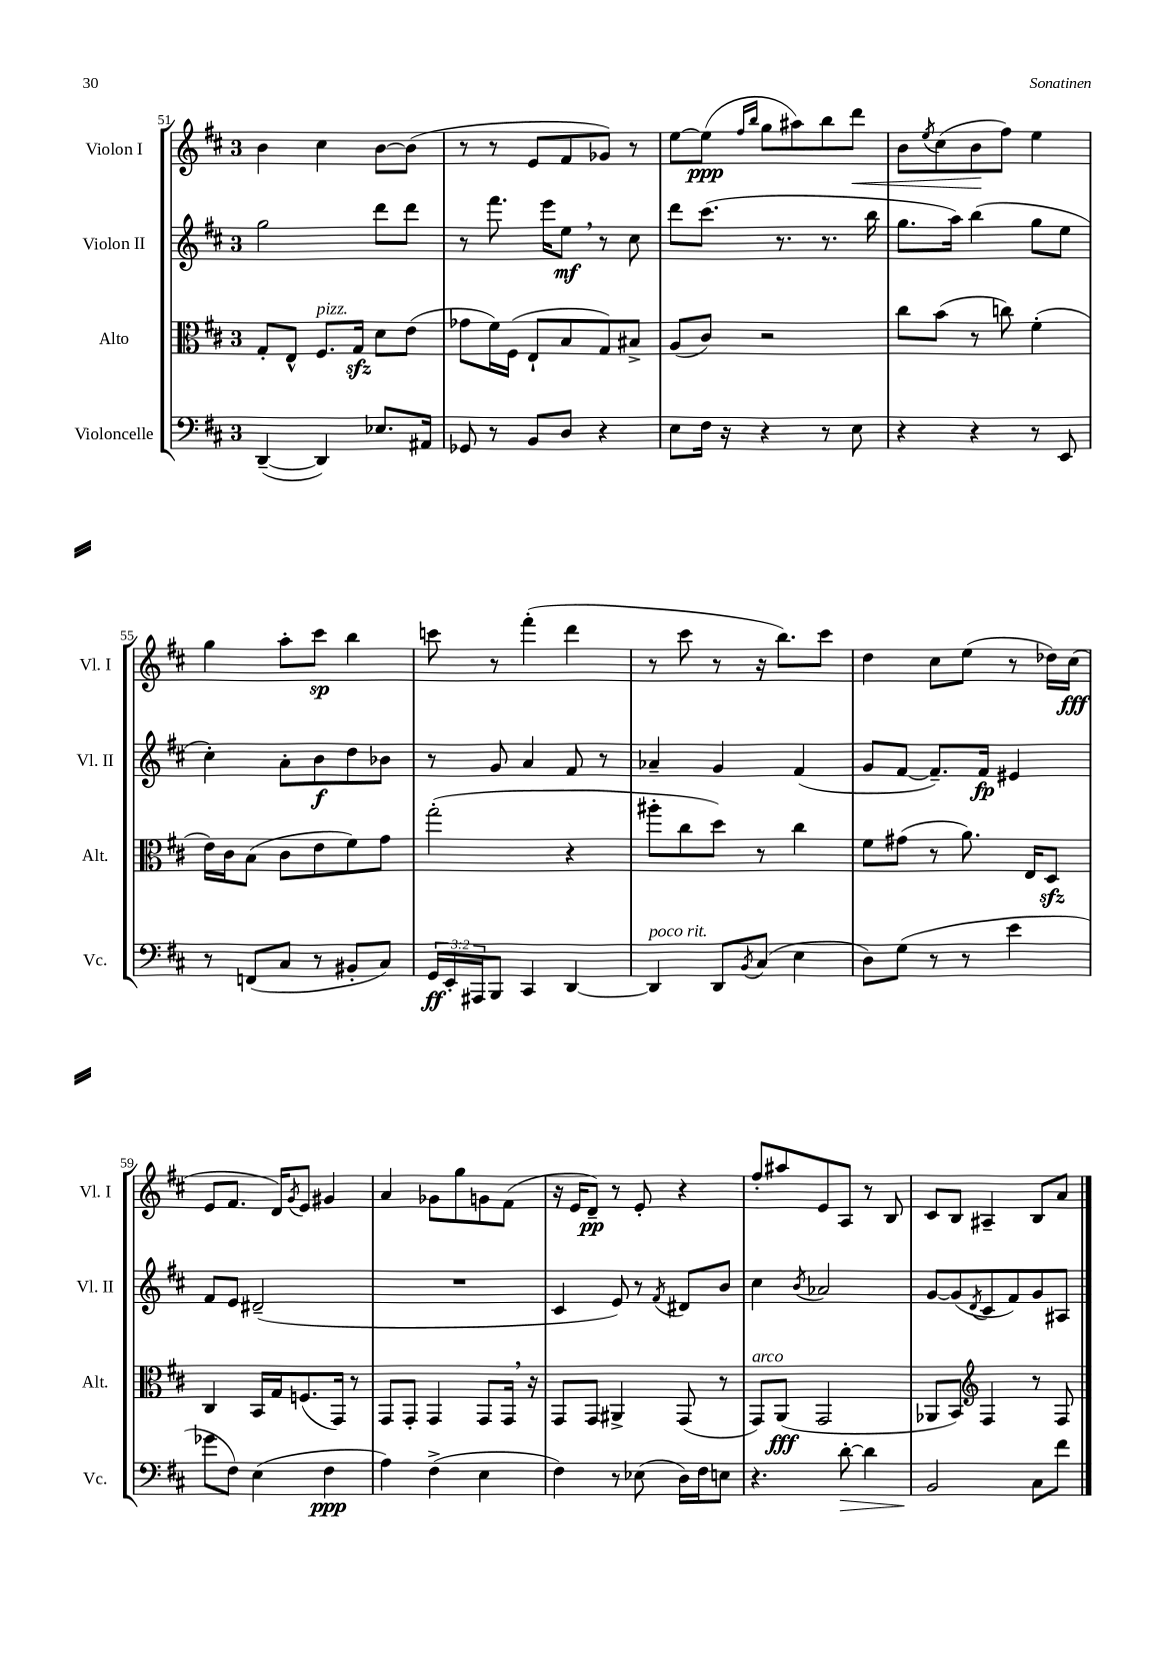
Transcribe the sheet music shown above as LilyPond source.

<<
\new StaffGroup <<
\new Staff = "s0" \with { instrumentName = "Violon I" shortInstrumentName = "Vl. I" } {
    \clef treble \key d \major \once \override Staff.TimeSignature.style = #'single-digit \time 3/4
    b'4 cis''4 b'8~ b'8( |
    r8 r8 e'8 fis'8 ges'8) r8 |
    e''8~ e''8\ppp( \grace { fis''16 b''16 } g''8 ais''8) b''8 d'''8\< |
    b'8 \acciaccatura { e''8 } cis''8( b'8\! fis''8) e''4 |
    g''4 a''8-. cis'''8\sp b''4 |
    c'''8 r8 fis'''4-.( d'''4 |
    r8 cis'''8 r8 r16 b''8.) cis'''8 |
    d''4 cis''8 e''8( r8 des''16) cis''16\fff( |
    e'8 fis'8. d'16) \acciaccatura { g'8 } e'8 gis'4 |
    a'4 ges'8 g''8 g'8 fis'8( |
    r16 e'16 d'8--\pp) r8 e'8-. r4 |
    fis''8-. ais''8 e'8 a8 r8 b8 |
    cis'8 b8 ais4-- b8 a'8 \bar "|." |
}
\new Staff = "s1" \with { instrumentName = "Violon II" shortInstrumentName = "Vl. II" } {
    \clef treble \key d \major \once \override Staff.TimeSignature.style = #'single-digit \time 3/4
    g''2 d'''8 d'''8 |
    r8 fis'''8. e'''16 e''8\mf \breathe r8 cis''8 |
    d'''8 cis'''8.( r8. r8. b''16 |
    g''8. a''16) b''4( g''8 e''8 |
    cis''4-.) a'8-. b'8\f d''8 bes'8 |
    r8 g'8 a'4 fis'8 r8 |
    aes'4-- g'4 fis'4( |
    g'8 fis'8~ fis'8.--) fis'16\fp eis'4 |
    fis'8 e'8 dis'2--( |
    R2. |
    cis'4 e'8) r8 \acciaccatura { fis'8 } dis'8 b'8 |
    cis''4 \acciaccatura { b'8 } aes'2 |
    g'8~ g'8( \acciaccatura { d'8 } cis'8 fis'8) g'8 ais8 \bar "|." |
}
\new Staff = "s2" \with { instrumentName = "Alto" shortInstrumentName = "Alt." } {
    \clef alto \key d \major \once \override Staff.TimeSignature.style = #'single-digit \time 3/4
    g8-. e8-^ fis8.^\markup { \italic "pizz." } g16\sfz d'8 e'8( |
    ges'8 fis'16) fis16( e8-! b8 g8) bis8-> |
    a8( cis'8) r2 |
    cis''8 b'8( r8 c''8) fis'4-.( |
    e'16) cis'16 b8( cis'8 e'8 fis'8) g'8 |
    g''2-.( r4 |
    ais''8-. cis''8 d''8) r8 cis''4 |
    fis'8 gis'8( r8 a'8.) e16 d8\sfz |
    cis4 b,16 g16 f8.( g,16) r8 |
    g,8 g,8-. g,4 g,8 g,16 \breathe r16 |
    g,8 g,8 ais,4-> g,8( r8 |
    g,8^\markup { \italic "arco" }) a,8\fff( g,2 |
    aes,8 b,8) \clef treble fis4 r8 fis8 \bar "|." |
}
\new Staff = "s3" \with { instrumentName = "Violoncelle" shortInstrumentName = "Vc." } {
    \clef bass \key d \major \once \override Staff.TimeSignature.style = #'single-digit \time 3/4 \override Staff.TupletNumber.text = #tuplet-number::calc-fraction-text
    d,4~--( d,4) ees8. ais,16 |
    ges,8 r8 b,8 d8 r4 |
    e8 fis16 r16 r4 r8 e8 |
    r4 r4 r8 e,8 |
    r8 f,8( cis8 r8 bis,8-. cis8) |
    \tuplet 3/2 { g,16\ff e,16-. ais,,16 } b,,8 cis,4 d,4~ |
    d,4^\markup { \italic "poco rit." } d,8 \acciaccatura { b,8 } cis8( e4 |
    d8) g8( r8 r8 e'4 |
    ges'8 fis8) e4( fis4\ppp |
    a4) fis4->( e4 |
    fis4) r8 ees8( d16) fis16 e8 |
    r4. d'8~-.\> d'4 |
    b,2\! cis8 fis'8 \bar "|." |
}
>>
>>
\layout { \context { \Score currentBarNumber = #51 } }
